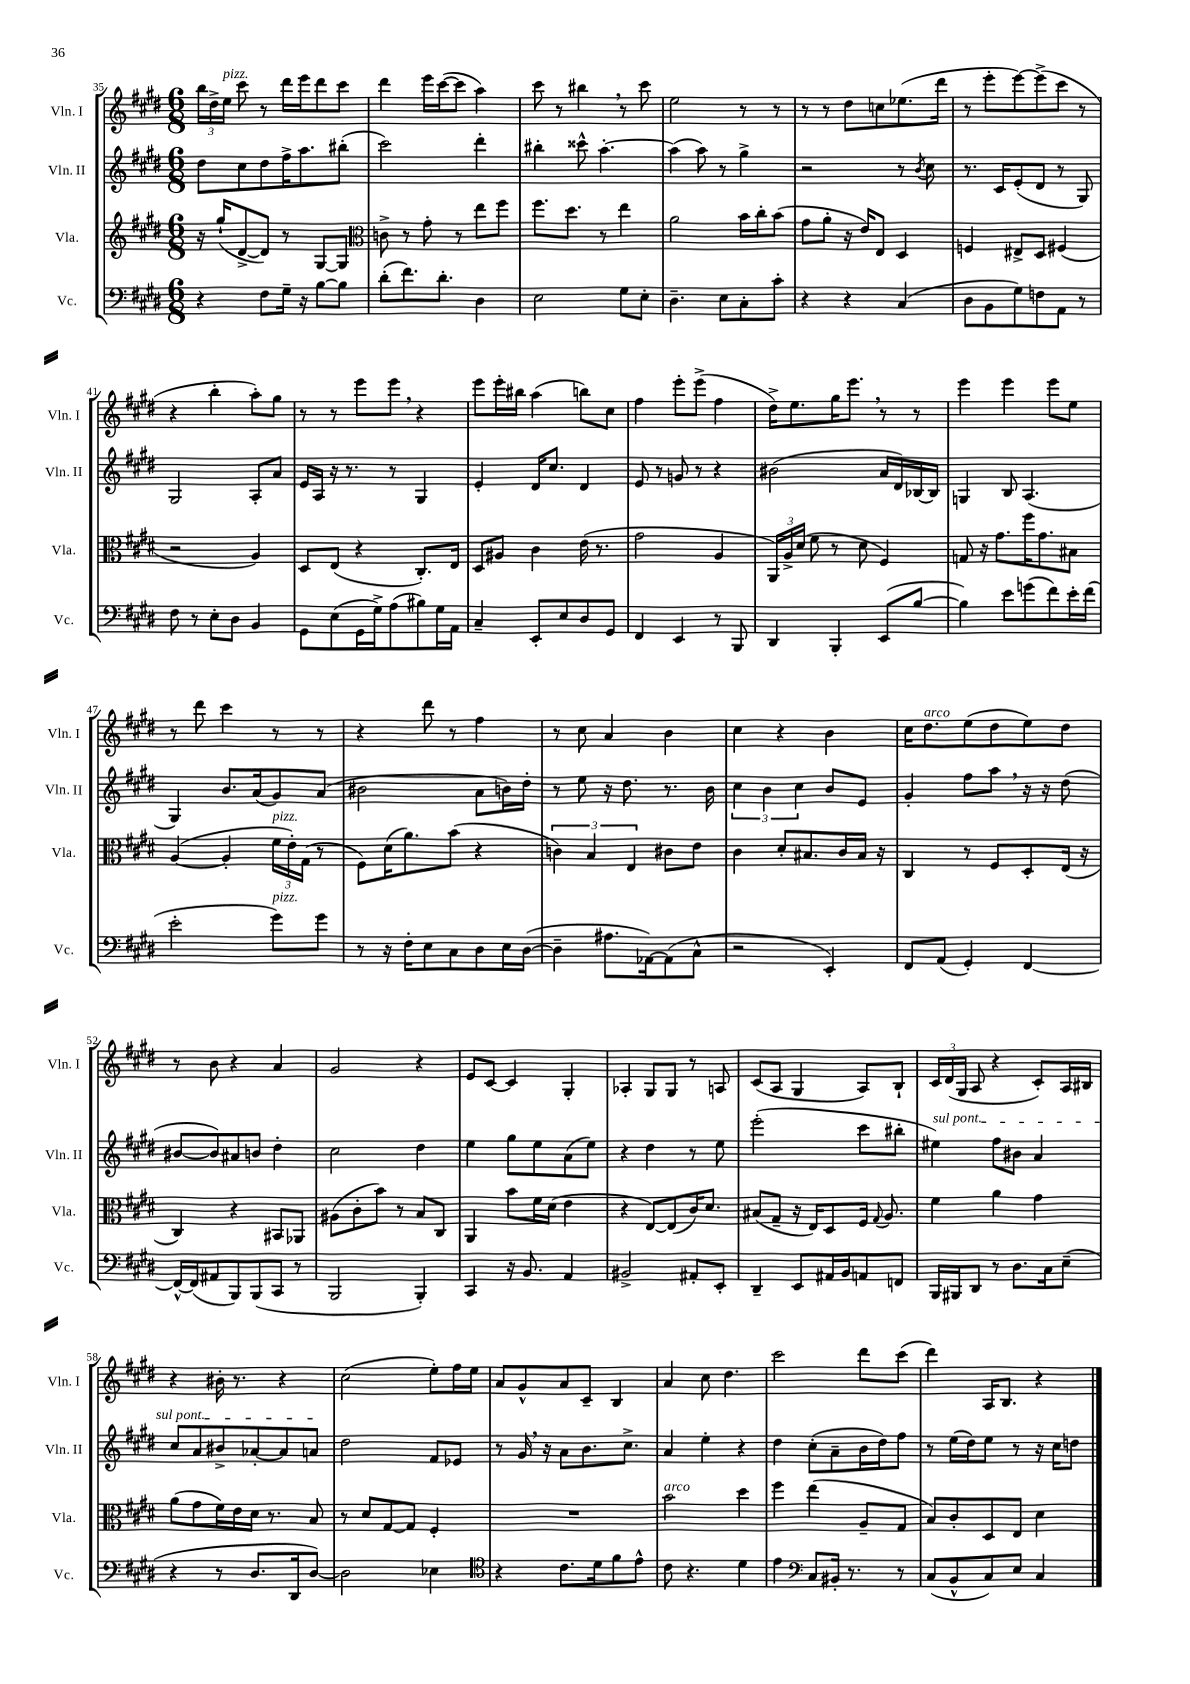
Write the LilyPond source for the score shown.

<<
\new StaffGroup <<
\new Staff = "s0" \with { instrumentName = "Vln. I" shortInstrumentName = "Vln. I" } {
    \clef treble \key e \major \numericTimeSignature \time 6/8
    \autoBeamOff \tuplet 3/2 { b''16[ dis''16-> e''16]^\markup { \italic "pizz." } } cis'''8 r8 dis'''16[ e'''16 dis'''8 cis'''8] |
    dis'''4 e'''16[ cis'''16~( cis'''8] a''4) |
    cis'''8 r8 bis''4 \breathe r8 cis'''8 |
    e''2 r8 r8 |
    r8 r8 dis''8[ c''8 ees''8.( dis'''16] |
    r8 e'''8[-. e'''8~) e'''8->( cis'''8] r8 |
    r4 b''4-. a''8[-.) gis''8] |
    r8 r8 e'''8[ e'''8] \breathe r4 |
    e'''8[ e'''16-. bis''16] a''4( b''8[) cis''8] |
    fis''4 e'''8[-. e'''8]->( fis''4 |
    dis''16[->) e''8. gis''16 e'''8.] \breathe r8 r8 |
    e'''4 e'''4 e'''8[ e''8] |
    r8 dis'''8 cis'''4 r8 r8 |
    r4 dis'''8 r8 fis''4 |
    r8 cis''8 a'4 b'4 |
    cis''4 r4 b'4 |
    cis''16[ dis''8.^\markup { \italic "arco" } e''8( dis''8 e''8) dis''8] |
    r8 b'8 r4 a'4 |
    gis'2 r4 |
    e'8[ cis'8]~ cis'4 gis4-. |
    aes4-. gis8[ gis8] r8 a8 |
    cis'8[( a8] gis4 a8[) b8]-! |
    \tuplet 3/2 { cis'16[ dis'16( gis16] } a8 r4 cis'8[-.) a16 bis16] |
    r4 bis'16-. r8. r4 |
    cis''2( e''8[-.) fis''16 e''16] |
    a'8[ gis'8-^ a'8 cis'8]-- b4 |
    a'4 cis''8 dis''4. |
    cis'''2 dis'''8[ cis'''8]( |
    dis'''4) a16[ b8.] r4 \bar "|." |
}
\new Staff = "s1" \with { instrumentName = "Vln. II" shortInstrumentName = "Vln. II" } {
    \clef treble \key e \major \numericTimeSignature \time 6/8
    \autoBeamOff dis''8[ cis''8 dis''8 fis''16-> a''8. bis''8]-.( |
    cis'''2) dis'''4-. |
    bis''4-. cisis'''8-^ a''4.~-. |
    a''4( a''8) r8 gis''4-> |
    r2 r8 \acciaccatura { b'8 } cis''8 |
    r8. cis'16[ e'8-.( dis'8] r8 gis8) |
    gis2 a8[-. a'8] |
    e'16[ a16] r16 r8. r8 gis4 |
    e'4-. dis'16[ cis''8.] dis'4 |
    e'8 r8 g'8 r8 r4 |
    bis'2( a'16[ dis'16) bes16~ bes16] |
    g4 b8 a4.( |
    gis4) b'8.[ a'16( gis'8) a'8]( |
    bis'2 a'8[ b'16) dis''16]-. |
    r8 e''8 r16 dis''8. r8. b'16 |
    \tuplet 3/2 { cis''4 b'4 cis''4 } b'8[ e'8] |
    gis'4-. fis''8[ a''8] \breathe r16 r16 dis''8( |
    bis'8[~ bis'8) ais'8 b'8] dis''4-. |
    cis''2 dis''4 |
    e''4 gis''8[ e''8 a'8( e''8]) |
    r4 dis''4 r8 e''8 |
    e'''2-.( cis'''8[ bis''8]-. |
    \once \override TextSpanner.bound-details.left.text = \markup { \italic "sul pont." } eis''4\startTextSpan) fis''8[ bis'8] a'4 |
    cis''8[ a'8 bis'8-> aes'8~-. aes'8 a'8]\stopTextSpan |
    dis''2 fis'8[ ees'8] |
    r8 gis'16 \breathe r16 a'8[ b'8. cis''8.]-> |
    a'4 e''4-. r4 |
    dis''4 cis''8[-.( a'8-- b'16 dis''16) fis''8] |
    r8 e''16[( dis''16) e''8] r8 r16 cis''16[ d''8] \bar "|." |
}
\new Staff = "s2" \with { instrumentName = "Vla." shortInstrumentName = "Vla." } {
    \clef treble \key e \major \numericTimeSignature \time 6/8
    \autoBeamOff r16 gis''16[-!( dis'8~-> dis'8]) r8 gis8[~ gis8] |
    \clef alto c'8-> r8 gis'8-. r8 e''8[ fis''8] |
    fis''8.[ dis''8.] r8 e''4 |
    a'2 b'16[ cis''16-. b'8]( |
    gis'8[ a'8]-. r16 e'16[) e8] dis4 |
    f4 eis8[-> dis8] fis4( |
    r2 a4) |
    dis8[ e8]( r4 cis8.[-.) e16] |
    dis8[ ais8] cis'4 e'16( r8. |
    gis'2 a4 |
    \tuplet 3/2 { a,16[) a16-> dis'16]( } fis'8 r8 dis'8 fis4) |
    g8 r16 gis'8.[ fis''16 gis'8. bis8] |
    a4~( a4-. \tuplet 3/2 { fis'16[^\markup { \italic "pizz." } e'16-.) gis16]( } r8 |
    fis8[) dis'16( a'8.) b'8]( r4 |
    \tuplet 3/2 { c'4) b4 e4 } cis'8[ e'8] |
    cis'4 dis'8[-. bis8. cis'16 bis16] r16 |
    cis4 r8 fis8[ dis8-. e16]( r16 |
    cis4) r4 bis,8[ aes,8] |
    ais8[( cis'8-. b'8]) r8 b8[ cis8] |
    a,4 b'8[ fis'16 dis'16]( e'4 |
    r4 e8[~) e8( cis'16) dis'8.] |
    bis8[( gis8]-- r16 e16[) dis8 fis16] \appoggiatura { gis8 } a8. |
    fis'4 a'4 gis'4 |
    a'8[( gis'8 fis'16) e'16 dis'16] r8. b8 |
    r8 dis'8[ gis8~ gis8] fis4-. |
    R2. |
    b'2^\markup { \italic "arco" } dis''4 |
    fis''4 e''4( a8[-- gis8] |
    b8[) cis'8-. dis8 e8] dis'4 \bar "|." |
}
\new Staff = "s3" \with { instrumentName = "Vc." shortInstrumentName = "Vc." } {
    \clef bass \key e \major \numericTimeSignature \time 6/8
    \autoBeamOff r4 fis8[ gis16]-- r16 b8[~ b8] |
    dis'8[-.( fis'8.) dis'8.]-. dis4 |
    e2 gis8[ e8]-. |
    dis4.-- e8[ cis8-. cis'8]-. |
    r4 r4 cis4( |
    dis8[ b,8 gis8) f8 a,8] r8 |
    fis8 r8 e8[-. dis8] b,4 |
    gis,8[ e8( gis,16 gis16->) a8( bis8) gis16 a,16] |
    cis4-- e,8[-. e8 dis8 gis,8] |
    fis,4 e,4 r8 b,,8 |
    dis,4 b,,4-. e,8[( b8]~ |
    b4) e'8[ g'8( fis'8) e'16-. fis'16]( |
    e'2-. gis'8[^\markup { \italic "pizz." }) gis'8] |
    r8 r16 fis16[-. e8 cis8 dis8 e16 dis16]~( |
    dis4-- ais8.[ aes,16~) aes,8( cis8]-^ |
    r2 e,4-.) |
    fis,8[ a,8]( gis,4-.) fis,4~ |
    fis,16[~-^ fis,16( ais,8 b,,8) b,,8( cis,8] r8 |
    b,,2 b,,4-.) |
    cis,4 r16 b,8. a,4 |
    bis,2-> ais,8[-. e,8]-. |
    dis,4-- e,8[ ais,16 b,16 a,8 f,8] |
    b,,16[ bis,,16 dis,8] r8 dis8.[ cis16 e8]--( |
    r4 r8 dis8.[ dis,16 dis8]~) |
    dis2 ees4 |
    \clef tenor r4 cis'8.[ dis'16 fis'8 e'8]-^ |
    cis'8 r4. dis'4 |
    e'4 \clef bass cis8[ bis,16]-. r8. r8 |
    cis8[( b,8-^ cis8) e8] cis4 \bar "|." |
}
>>
>>
\layout { \context { \Score currentBarNumber = #35 } }
